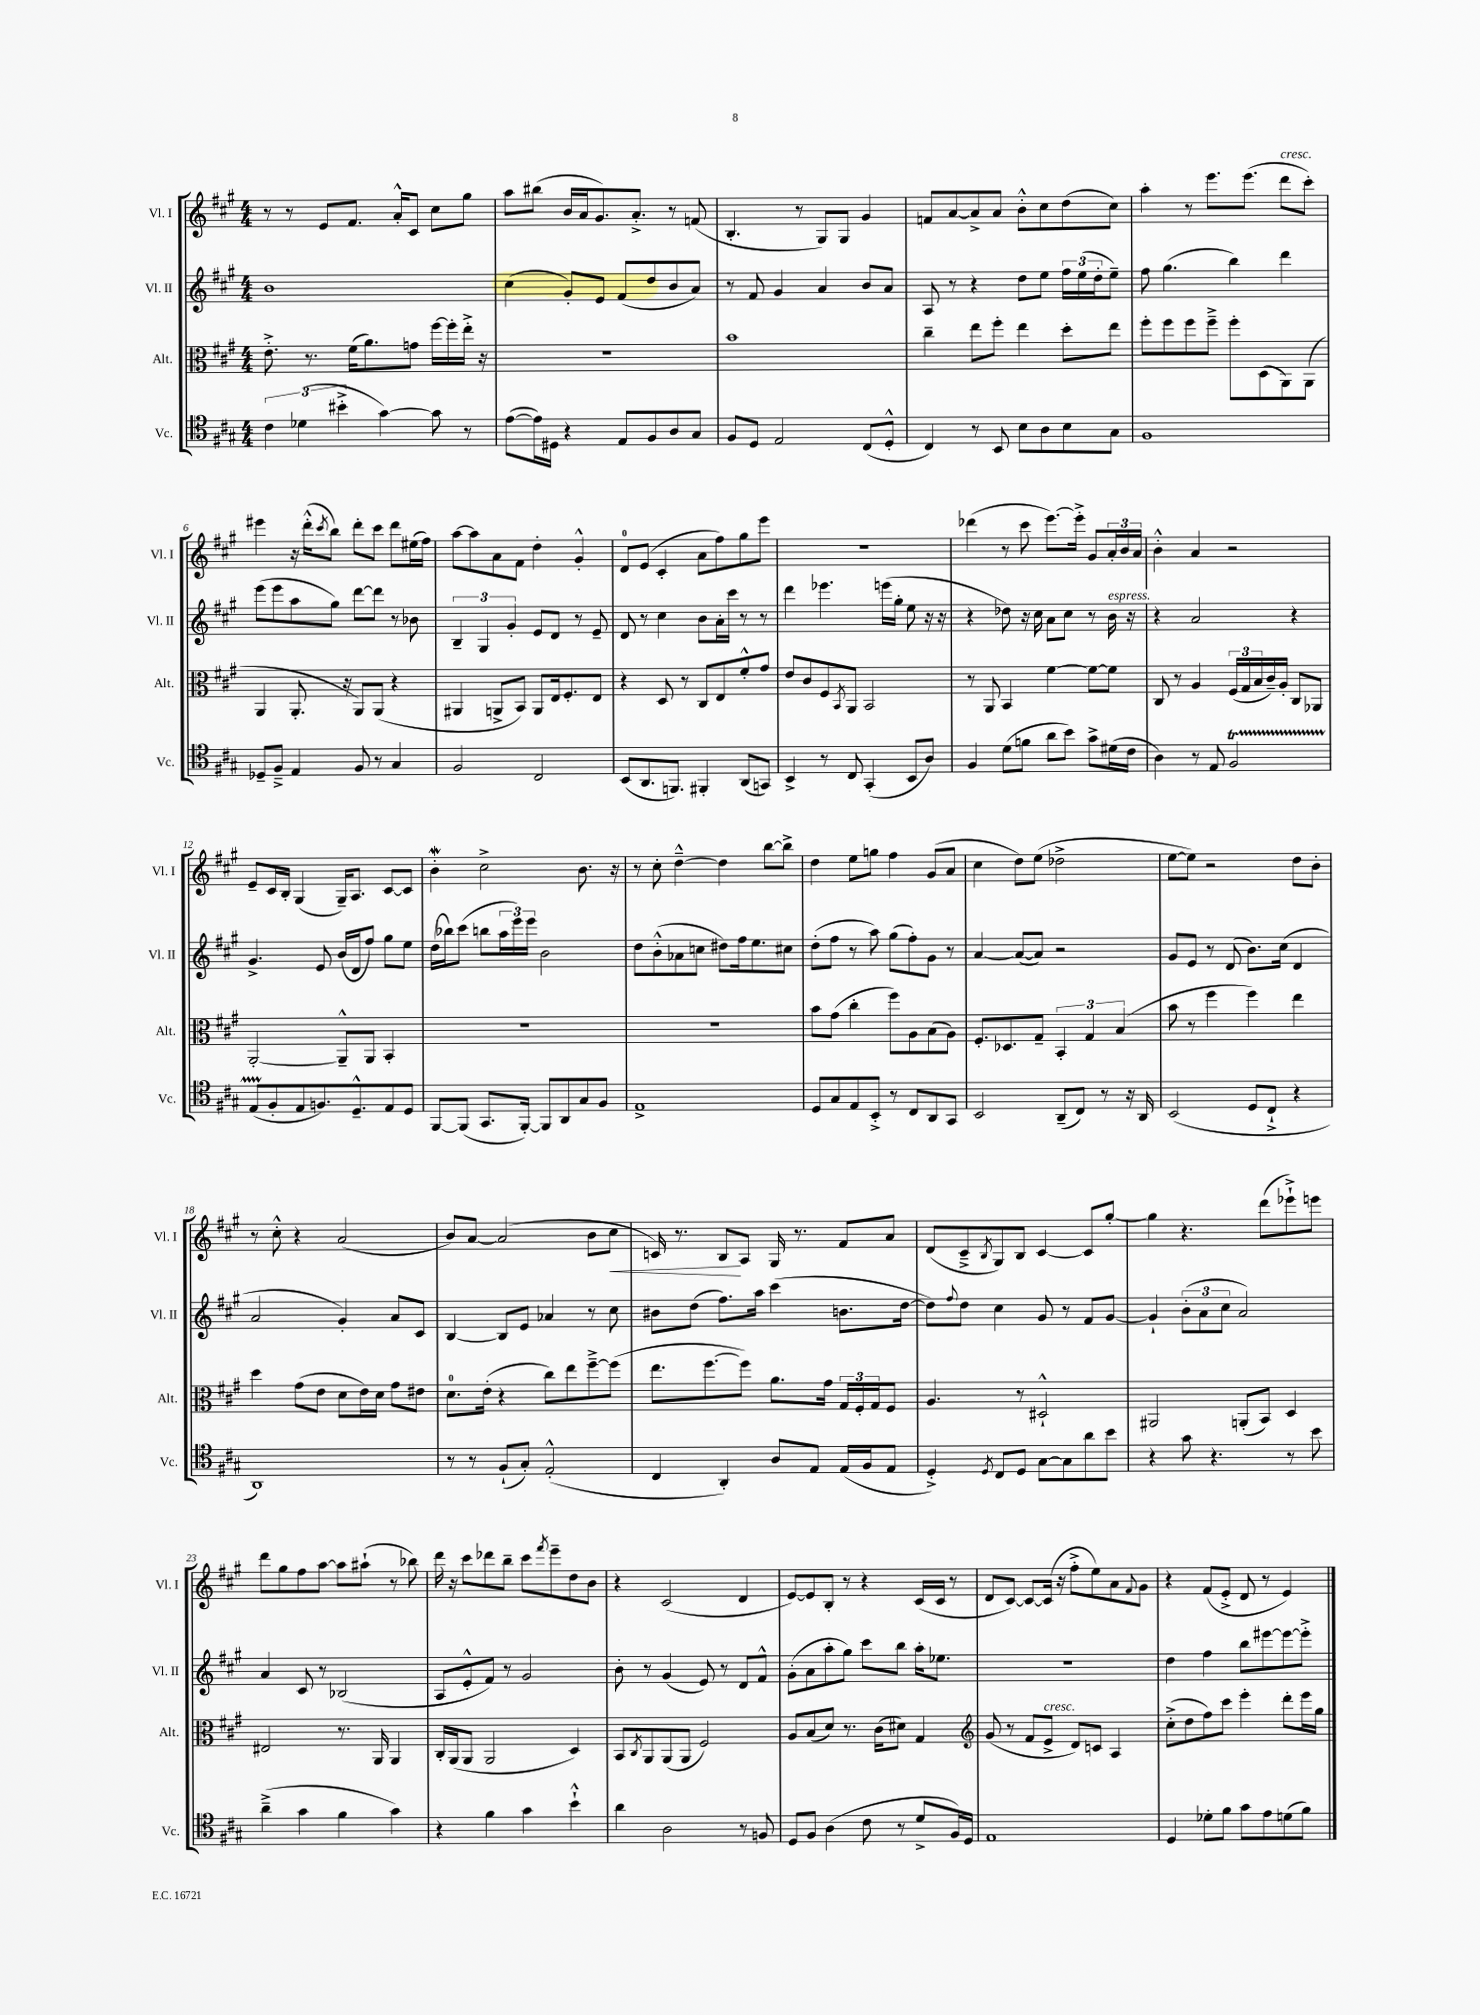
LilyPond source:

<<
\new StaffGroup <<
\new Staff = "s0" \with { instrumentName = "Vl. I" shortInstrumentName = "Vl. I" } {
    \clef treble \key a \major \numericTimeSignature \time 4/4
    r8 r8 e'8 fis'8. a'16-.-^ cis'8 cis''8 gis''8 |
    a''8 bis''8( b'16 a'16 gis'8.) a'8.-.-> r8 f'8( |
    b4.-. r8 gis8) gis8 gis'4 |
    f'8 a'8~ a'8-> a'8 b'8-.-^ cis''8 d''8( cis''8) |
    a''4-. r8 e'''8. e'''8.( d'''8^\markup { \italic "cresc." } cis'''8-.) |
    eis'''4 r16 d'''16-.-^( \acciaccatura { cis'''8 } b''8) d'''8-. cis'''8 d'''8 eis''16( fis''16) |
    a''8~ a''8 a'8 fis'8 d''4-. gis'4-.-^ |
    d'8-0 e'8( cis'4-. a'8 fis''8) gis''8 e'''8 |
    R1 |
    des'''4( r8 cis'''8 e'''8.~) e'''16-.-> gis'8 \tuplet 3/2 { a'16-. b'16 a'16 } |
    b'4-.-^ a'4 r2 |
    e'8-- cis'16 b16-. gis4( gis16--) a8. cis'8~ cis'8 |
    b'4-.\mordent cis''2-> b'8. r16 |
    r8 cis''8-. d''4~---^ d''4 b''8~ b''8-> |
    d''4 e''8 g''8 fis''4 gis'8( a'8 |
    cis''4 d''8) e''8( des''2-> |
    e''8~ e''8) r2 d''8 b'8-. |
    r8 cis''8-.-^ r4 a'2( |
    b'8) a'8~ a'2( b'8 cis''8\< |
    c'16) r8. b8\! a8 gis16 r8. fis'8 a'8 |
    d'8( cis'8---> \acciaccatura { b8 } gis8) b8 cis'4~ cis'8 gis''8~-. |
    gis''4 r4. d'''8( ees'''8-!->) e'''8 |
    d'''8 gis''8 fis''8 a''8~ a''8 ais''8-!( r8 bes''8) |
    d'''16 r16 cis'''8 des'''8 b''8-- cis'''8 \acciaccatura { fis'''8 } e'''8-- d''8 b'8 |
    r4 cis'2( d'4 |
    e'8~) e'8 b8-. r8 r4 cis'16( cis'16 r8 |
    d'8 cis'8~) cis'8~ cis'16( r16 fis''8-.-> e''8) a'8 \appoggiatura { fis'8 } gis'8 |
    r4 fis'8( e'8-.-> d'8 r8 e'4) \bar "|." |
}
\new Staff = "s1" \with { instrumentName = "Vl. II" shortInstrumentName = "Vl. II" } {
    \clef treble \key a \major \numericTimeSignature \time 4/4
    b'1 |
    cis''4( gis'8-.) e'8 fis'8( d''8 b'8 a'8) |
    r8 fis'8 gis'4 a'4 b'8 a'8 |
    a8 r8 r4 d''8 e''8 \tuplet 3/2 { fis''16 e''16( d''16-. } e''8--) |
    fis''8 gis''4.( b''4) d'''4 |
    e'''8( e'''8 a''8 gis''8) d'''8~ d'''8 r8 bes'8 |
    \tuplet 3/2 { b4-- gis4 gis'4-. } e'8 d'8 r8 e'8-- |
    d'8 r8 cis''4 b'8 a'16-. cis'''16 r8 r8 |
    d'''4 ees'''4. e'''16( gis''16-. e''8 r16 r16 |
    r4 des''8) r16 cis''16 a'8 cis''8 r8 b'16^\markup { \italic "espress." } r16 |
    r4 a'2 r4 |
    gis'4.-> e'8 b'16( d'16 fis''8) gis''8 e''8 |
    d''16( bes''16) cis'''8( b''8 \tuplet 3/2 { a''16 e'''16) e'''16 } b'2 |
    d''8 b'8-.-^( aes'8 c''8 dis''8) fis''16 e''8. cis''8 |
    d''8-.( fis''8 r8 a''8) gis''8( fis''8-.) gis'8 r8 |
    a'4~ a'8~( a'8) r2 |
    gis'8 e'8 r8 d'8( b'8.) cis''16( d'4 |
    a'2 gis'4-.) a'8 cis'8 |
    b4~ b8 e'8 aes'4 r8 cis''8 |
    bis'8 d''8( fis''8.) a''16 cis'''4( b'8. d''16~ |
    d''8) \appoggiatura { fis''8 } d''8 cis''4 gis'8 r8 fis'8 gis'8~ |
    gis'4-! \tuplet 3/2 { b'8-.( a'8 cis''8 } a'2) |
    a'4 cis'8 r8 bes2( |
    a8 e'8-.-^ fis'8) r8 gis'2 |
    b'8-. r8 gis'4( e'8) r8 d'8 fis'8-^ |
    gis'8-.( a'8 a''8-. gis''8) cis'''8 b''8 a''16-. ees''8. |
    R1 |
    d''4 fis''4 b''8 eis'''8~ eis'''8~ eis'''8-.-> \bar "|." |
}
\new Staff = "s2" \with { instrumentName = "Alt." shortInstrumentName = "Alt." } {
    \clef alto \key a \major \numericTimeSignature \time 4/4
    e'8.-.-> r8. fis'16( a'8.) g'8 fis''16~ fis''16-. e''16-.-> r16 |
    R1 |
    b'1 |
    cis''4-- e''8 fis''8-. e''4 d''8-. e''8 |
    fis''8-. fis''8 fis''8 fis''8---> fis''8-. d8( a,8) a,8( |
    a,4 a,8.-. r16 a,8) a,8( r4 |
    ais,4 a,8-> b,8) a,8 e16 fis8.-. e8 |
    r4 d8 r8 cis8 e8 fis'8-.-^ gis'8 |
    e'8 cis'8 fis8 \acciaccatura { b,8 } a,8 b,2 |
    r8 a,8 b,4 fis'4~ fis'8~ fis'8 |
    cis8 r8 a4 \tuplet 3/2 { fis16( gis16 b16 } cis'16--) a16-. cis8 aes,8 |
    a,2~-. a,8---^ a,8 b,4-. |
    R1 |
    R1 |
    b'8 gis'8( cis''4-. fis''8) a8 b8( a8) |
    fis8.-. des8. gis8-- \tuplet 3/2 { b,4-. gis4 b4( } |
    b'8 r8 fis''4 fis''4) e''4 |
    d''4 gis'8( e'8 d'8 e'16) d'16 gis'8 eis'8 |
    d'8.-0 e'16-.( r4 cis''8) e''8 fis''8~---> fis''8( |
    e''8. fis''8.~ fis''8) a'8. gis'16 \tuplet 3/2 { gis16 fis16-. gis16 } fis8 |
    a4. r8 dis2-!-^ |
    ais,2 a,8-.( b,8) d4 |
    eis2 r8. a,16 a,4 |
    cis16-. a,16( a,8 a,2 d4) |
    b,8 \acciaccatura { cis8 } a,8 a,8( a,8 fis2) |
    a8 b8( d'8) r8. cis'16( dis'8) gis4 |
    \clef treble gis'8( r8 fis'8 e'8->^\markup { \italic "cresc." } d'8) c'8 a4 |
    cis''8-.->( d''8 fis''8) cis'''8 e'''4-. d'''8-. e'''16 gis''16 \bar "|." |
}
\new Staff = "s3" \with { instrumentName = "Vc." shortInstrumentName = "Vc." } {
    \clef tenor \key a \major \numericTimeSignature \time 4/4
    \tuplet 3/2 { cis'4 des'4( bis'4-.-> } gis'4~) gis'8 r8 |
    e'8~( e'16) dis16 r4 e8 fis8 a8 gis8 |
    fis8 d8 e2 cis8( d8-.-^ |
    cis4) r8 b,8 b8 a8 b8 gis8 |
    fis1 |
    des8-- fis8---> e4 fis8 r8 gis4 |
    fis2 cis2 |
    b,8( a,8. f,8.) fis,4-. a,8( g,8) |
    b,4-> r8 cis8 gis,4-.( b,8 a8) |
    fis4 d'8( f'8 a'8 b'8) gis'8-> dis'16( cis'16 |
    a4) r8 e8 fis2\startTrillSpan |
    e8( fis8-.\stopTrillSpan e8 f8.) d8.---^ e8 d8 |
    fis,8~ fis,8( gis,8. fis,16~-.) fis,8 a,8 gis8 fis8 |
    e1-> |
    d8 gis8 e8 b,8-.-> r8 cis8 a,8 gis,8 |
    b,2 a,8--( cis8) r8 r16 a,16 |
    b,2( d8 cis8-!-> r4 |
    a,1) |
    r8 r8 fis8-!( gis8-.) e2-.-^( |
    cis4 a,4-.) a8 e8 e16( fis16 e8 |
    d4-.->) \acciaccatura { d8 } cis8 d8 gis8~ gis8 a'8 b'8 |
    r4 gis'8 r4. r8 b'8 |
    a'4--->( gis'4 fis'4 gis'4) |
    r4 fis'4 gis'4 b'4-!-^ |
    a'4 a2 r8 f8 |
    d8 fis8 a4( cis'8 r8 d'8-> fis16) d16 |
    e1 |
    d4 des'8-. fis'8 gis'8 e'8 d'8( fis'8) \bar "|." |
}
>>
>>
